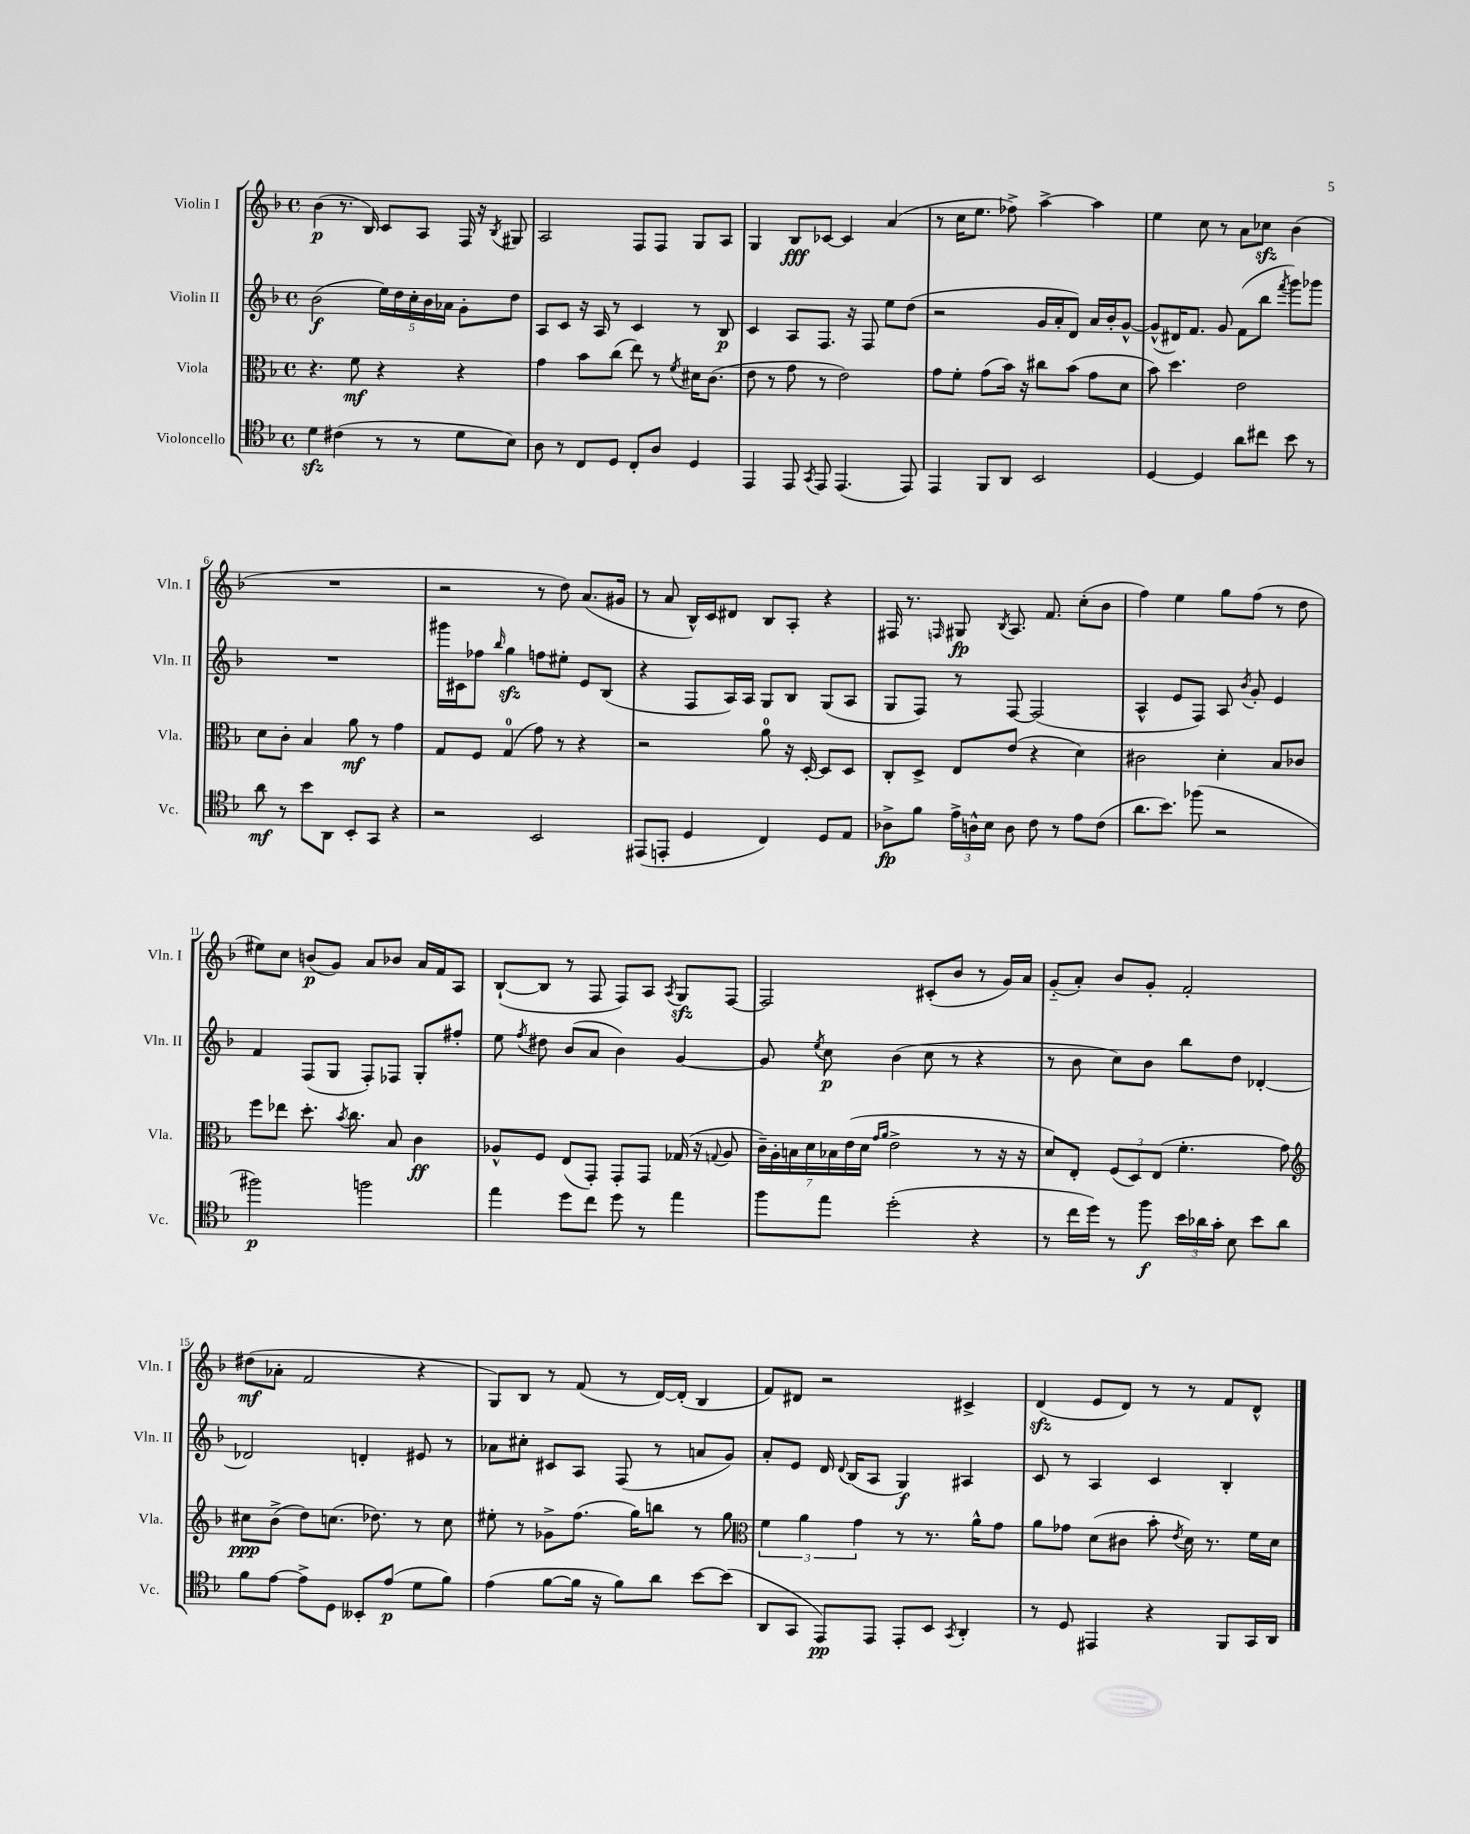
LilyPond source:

<<
\new StaffGroup <<
\new Staff = "s0" \with { instrumentName = "Violin I" shortInstrumentName = "Vln. I" } {
    \clef treble \key f \major \defaultTimeSignature \time 4/4
    \autoBeamOff bes'4\p( r8. bes16) c'8[ a8] f16 r16 \acciaccatura { bes8 } gis8 |
    a2 f8[ f8] g8[ a8] |
    g4 bes8[\fff ces'8]~ ces'4 a'4( |
    r8 c''16[ e''8.] fes''8->) a''4~-> a''4 |
    e''4 c''8 r8 a'8[ ces''8]\sfz bes'4( |
    R1 |
    r2 r8 d''8) a'8.[( gis'16] |
    r8 a'8 bes16[-^) c'16 dis'8] bes8[ a8]-. r4 |
    fis16 r8. \grace { f16 } gis8\fp \acciaccatura { bes8 } a8. f'8. c''8[-.( bes'8] |
    f''4) e''4 g''8[ f''8]( r8 d''8 |
    eis''8[) c''8] b'8[\p( g'8]) a'8[ bes'8] a'16[ f'16 a8] |
    bes8[~-!( bes8] r8 f8 f8[) a8] \acciaccatura { a8 } g8[\sfz f8]~ |
    f2 cis'8[-.( bes'8] r8 g'16[) a'16] |
    g'8[-_( a'8]-.) bes'8[ g'8]-. f'2-. |
    dis''8[\mf( aes'8]-. f'2 r4 |
    g8[) bes8] r8 f'8( r8 d'16[~) d'16]-.( bes4 |
    f'8[) dis'8] r2 cis'4-> |
    d'4\sfz( e'8[ d'8]) r8 r8 f'8[ d'8]-^ \bar "|." |
}
\new Staff = "s1" \with { instrumentName = "Violin II" shortInstrumentName = "Vln. II" } {
    \clef treble \key f \major \defaultTimeSignature \time 4/4
    \autoBeamOff bes'2\f( \tuplet 5/4 { e''16[) d''16 c''16-. bes'16 aes'16] } g'8[-. d''8] |
    a8[ c'8] r16 a16 r8 c'4 r8 bes8\p |
    c'4 a8[ f8.] r16 f8 e''8[ d''8]( |
    r2 g'16[ a'16-. d'8]) a'16[ bes'16-. g'8]~-^ |
    g'8[-^( dis'16) f'8.] g'8 f'8[( bes''8] \acciaccatura { f'''8 } g'''8[) ges'''8] |
    R1 |
    gis'''16[ cis'16 fes''8] \grace { bes''16 } g''4\sfz f''8[ eis''8]-. e'8[ bes8]( |
    r4 f8[ a16) a16] g8[ bes8] g8[( a8] |
    g8[ f8]) r8 f8~ f2( |
    a4-^ e'8[ f8]) a8 \acciaccatura { bes'8 } g'8-. e'4 |
    f'4 f8[( g8] f8[-.) fes8] g8[-. fis''8]-. |
    e''8 \acciaccatura { f''8 } dis''8 bes'8[( a'8] bes'4) g'4~ |
    g'8 \acciaccatura { e''8 } c''8\p bes'4( c''8 r8 r4 |
    r8 bes'8 c''8[) bes'8] bes''8[ d''8] des'4~-. |
    des'2 d'4-. eis'8 r8 |
    aes'8[ cis''8]-. cis'8[ a8] f8( r8 a'8[ g'8]) |
    a'8[-. e'8] d'16 \appoggiatura { d'8 } bes16[( a8] g4\f) ais4 |
    c'8 r8 a4 c'4 bes4-. \bar "|." |
}
\new Staff = "s2" \with { instrumentName = "Viola" shortInstrumentName = "Vla." } {
    \clef alto \key f \major \defaultTimeSignature \time 4/4
    \autoBeamOff r4. f'8\mf r4 r4 |
    g'4 bes'8[ c''8]( e''8) r8 \acciaccatura { f'8 } dis'16[ c'8.]( |
    e'8 r8 g'8 r8 e'2) |
    g'8[ f'8]-. g'8[( bes'16]) r16 cis''8[ bes'8]( g'8[ d'8] |
    bes'8) d''4. e'2 |
    d'8[ c'8]-. bes4 a'8\mf r8 g'4 |
    g8[ f8] g4-0( g'8) r8 r4 |
    r2 a'8-0 r16 d16~-. d8[ d8] |
    c8[-. d8]-> e8[ e'8]( r4 d'4) |
    cis'2 d'4-. bes8[ ces'8] |
    f''8[ ees''8] d''8.-. \acciaccatura { bes'8 } c''8. bes8 c'4\ff |
    aes8[-^ f8] e8[( g,8]-.) g,8[-. g,8] ges16( r16 \appoggiatura { g8 } aes8 |
    \tuplet 7/4 { c'16[--) a16-. b16 d'16 bes16 e'16( d'16] } \grace { g'16[ a'16] } e'2-> r8 r16 r16 |
    d'8[) e8]-. \tuplet 3/2 { f8[( d8) e8]( } f'4.-. g'8) |
    \clef treble cis''8[\ppp bes'8]->( d''8[) c''8.]( des''8.) r8 c''8 |
    eis''8-. r8 ges'8[-> f''8.]( g''16[) b''8] r8 g''8 |
    \clef alto \tuplet 3/2 { f'4 a'4 g'4 } r8 r8. a'16[-^ g'8] |
    a'8[ ges'8] d'8[( cis'8] bes'8-. \acciaccatura { e'8 } d'16) r8. f'16[ d'16] \bar "|." |
}
\new Staff = "s3" \with { instrumentName = "Violoncello" shortInstrumentName = "Vc." } {
    \clef tenor \key f \major \defaultTimeSignature \time 4/4
    \autoBeamOff d'4\sfz cis'4( r8 r8 d'8[ bes8]) |
    a8 r8 c8[ d8] c8[-. a8] d4 |
    e,4 e,8 \acciaccatura { g,8 } e,8 e,4.( e,8) |
    e,4 f,8[ a,8] bes,2 |
    d4~ d4 a'8[ cis''8] bes'8 r8 |
    a'8\mf r8 bes'8[ a,8] bes,8[-. g,8] r4 |
    r2 bes,2 |
    eis,8[( e,8]-. d4 c4) d8[ e8] |
    aes8[->\fp f'8] \tuplet 3/2 { e'16[-> a16-^ bes16] } a8 c'8 r8 e'8[ c'8]( |
    a'8.[ bes'8.]) fes''8( r2 |
    fis''2\p) f''2 |
    e''4 d''8[ c''8] d''8 r8 e''4 |
    f''8[ e''8] d''2-.( r4 |
    r8 c''16[ d''16]) r8 f''8\f \tuplet 3/2 { bes'16[ aes'16 g'16]-. } bes8 bes'8[ aes'8] |
    f'8[ e'8]~ e'8[-> d8] beses,8[-. e'8]\p( d'8[ f'8]) |
    e'4( f'8[~ f'16] r16 f'8[) a'8] bes'8[~ bes'8]( |
    a,8[ g,8] e,8[\pp) e,8] e,8[-. bes,8] \acciaccatura { g,8 } a,4-. |
    r8 d8 eis,4 r4 f,8[ g,16 a,16] \bar "|." |
}
>>
>>
